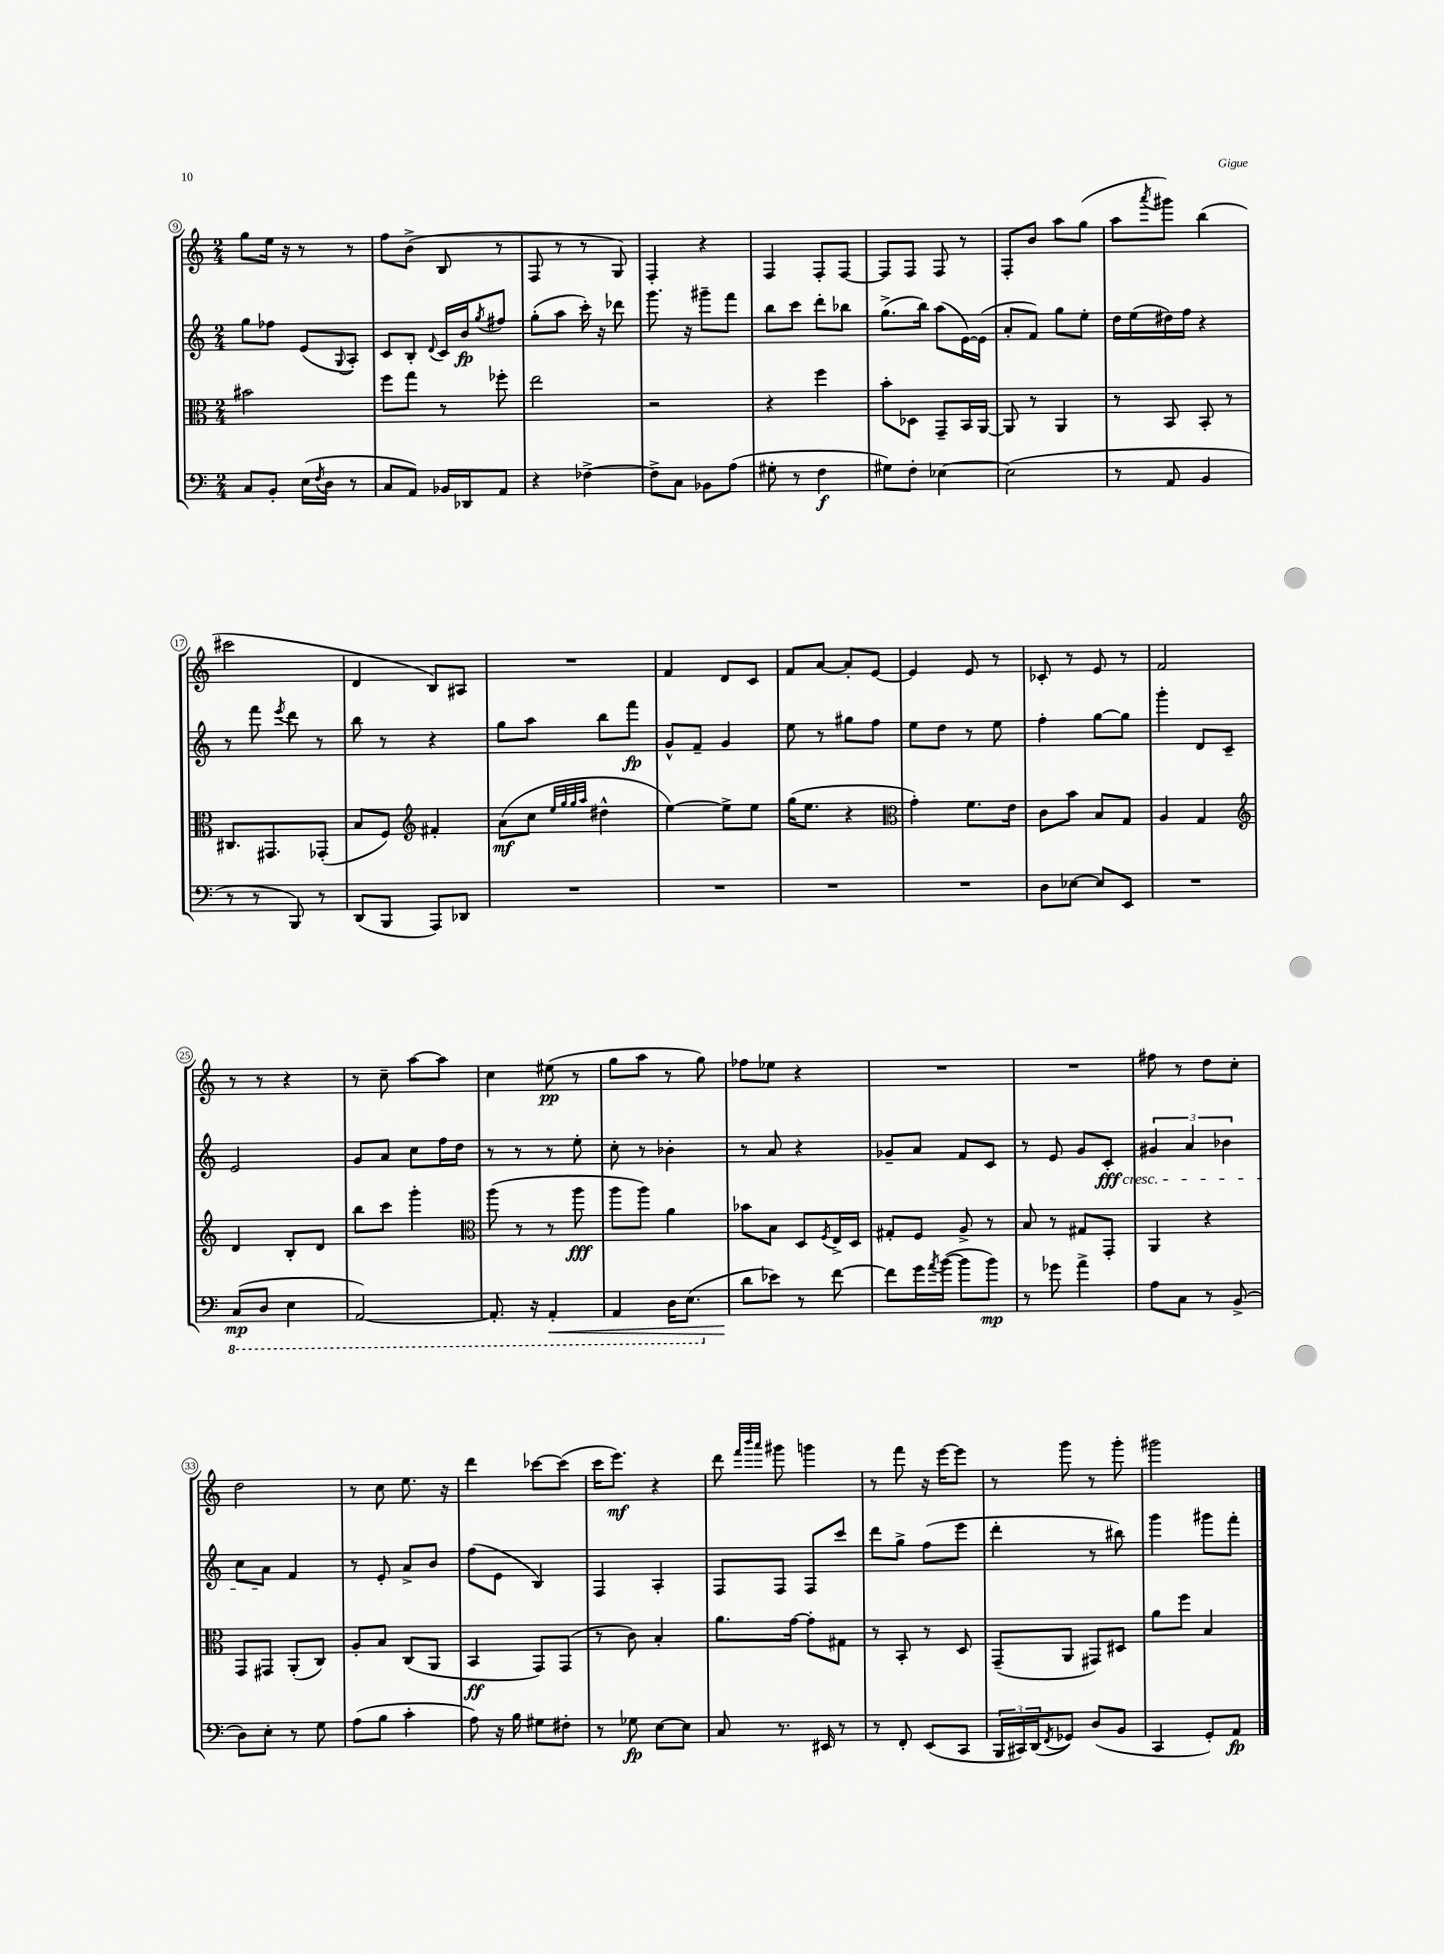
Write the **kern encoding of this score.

**kern	**kern	**kern	**kern
*staff4	*staff3	*staff2	*staff1
*clefF4	*clefC3	*clefG2	*clefG2
*k[]	*k[]	*k[]	*k[]
*M2/4	*M2/4	*M2/4	*M2/4
8C/L	2b#\	8gg\L	8gg\L
8BB'/J	.	8ff-\J	16ee\Jk
.	.	.	16r
(16E\LL	.	(8e/L	8r
8qF/	.	.	.
16D\JJ	.	.	.
.	.	8qqG/	.
8r	.	8A'/J)	8r
=	=	=	=
8C/L	8ff\L	8c/L	8ff\L
8AA/J)	8gg\J	8B'/J	(8b^\J
.	.	8qqd/	.
16BB-/LL	8r	16c/LL	8B/
16DD-/J	.	16b/J	.
.	.	8qgg/	.
8AA/J	8ff-'\	8ff#/J	8r
=	=	=	=
4r	2ee\	(8gg'\L	8F/
.	.	8aa\J	8r
[4F-^\	.	16ccc'\)	8r
.	.	16r	.
.	.	8ddd-\	8G/)
=	=	=	=
8F-^\]L	2r	8.ggg\	4F'/
8C\J	.	.	.
.	.	16r	.
8BB-\L	.	8ggg#~\L	4r
(8A\J	.	8fff\J	.
=	=	=	=
8G#'\	4r	8bb\L	4F/
8r	.	8ccc\J	.
4F\	4ff\	8ddd'\L	8F'/L
.	.	8bb-\J	[8F/J
=	=	=	=
8G#\L)	8b'\L	(8.gg^\L	8F/]L
8F'\J	8D-\J	.	8F/J
.	.	16bb\Jk)	.
[4E-\	8GG~/L	(8aa\L	8F/
.	16BB/L	[16e\L)	8r
.	[16AA/JJ	(16e\]JJ	.
=	=	=	=
(2E-\]	8AA/]	8a'/L	8F'/L
.	8r	8f/J)	8b/J
.	4AA/	8gg\L	8aa\L
.	.	8ee'\J	(8gg\J
=	=	=	=
8r	8r	16dd\LL	8aa\L
.	.	(16ee\	.
.	.	.	8qaaa/
8AA/	8BB/	16dd#\)	8ggg#\J)
.	.	16ff\JJ	.
4BB/	8BB'/	4r	(4bb\
.	8r	.	.
=	=	=	=
8r	8.C#/L	8r	2ccc#\
8r	.	8fff\	.
.	8.GG#/	.	.
.	.	8qeee/	.
8BBB/)	.	8ddd\	.
8r	(8GG-'/J	8r	.
=	=	=	=
(8DD/L	8B/L	8bb\	4d/
8BBB/J	8F/J)	8r	.
*	*clefG2	*	*
8AAA/L)	4f#'/	4r	8B/L)
8DD-/J	.	.	8A#/J
=	=	=	=
2r	(8a\L	8gg\L	2r
.	8cc\J	8aa\J	.
.	32qqee/LLL	.	.
.	32qqgg/	.	.
.	32qqgg/	.	.
.	32qqaa/JJJ	.	.
.	4dd#^^\	8bb\L	.
.	.	8fff\J	.
=	=	=	=
2r	[4ee\)	8g^^/L	4f/
.	.	8f~/J	.
.	8ee^\]L	4g/	8d/L
.	8ee\J	.	8c/J
=	=	=	=
2r	(16gg\LK	8ee\	8f/L
.	8.ee\J	.	.
.	.	8r	[8a/J
.	4r	8gg#\L	8a'/]L
.	.	8ff\J	[8e/J
=	=	=	=
*	*clefC3	*	*
2r	4g'\)	8ee\L	4e/]
.	.	8dd\J	.
.	8.f\L	8r	8e/
.	.	8ee\	8r
.	16e\Jk	.	.
=	=	=	=
8D\L	8c\L	4ff'\	8c-'/
[8E-\J	8b\J	.	8r
8E-/]L	8B/L	[8gg\L	8e/
8EE/J	8G/J	8gg\]J	8r
=	=	=	=
2r	4A/	4ggg'\	2f/
.	4G/	8d/L	.
.	.	8c~/J	.
=	=	=	=
*	*clefG2	*	*
(8CC/L	4d/	2e/	8r
8DD/J	.	.	8r
4EE\	8B'/L	.	4r
.	8d/J	.	.
=	=	=	=
[2AAA/)	8bb\L	8g/L	8r
.	8ccc\J	8a/J	8cc~\
.	4ggg'\	8cc\L	[8aa\L
.	.	16ff\L	8aa\]J
.	.	16dd\JJ	.
=	=	=	=
*	*clefC3	*	*
8.AAA'/]	(8aa\	8r	4cc\
.	8r	8r	.
16r	.	.	.
4AAA'/	8r	8r	(8ee#\
.	8aa\	8ee'\	8r
=	=	=	=
4AAA/	8aa\L	8cc'\	8gg\L
.	8aa\J)	8r	8aa\J
16DD\LK	4a\	4b-'\	8r
(8.EE\J	.	.	.
.	.	.	8gg\)
=	=	=	=
8d\L	8b-\L	8r	8ff-\L
8e-\J)	8B\J	8a/	8ee-\J
8r	8D/L	4r	4r
.	8qF/	.	.
[8f\	16E^/L	.	.
.	16D/JJ	.	.
=	=	=	=
8f\]L	8G#'/L	8g-~/L	2r
16g\L	8F/J	8a/J	.
8qa/	.	.	.
([16b\JJ	.	.	.
8b\]L	8A^/	8f/L	.
8b\J)	8r	8c/J	.
=	=	=	=
8r	8B/	8r	2r
8g-\	8r	8e/	.
4a^\	8G#/L	8g/L	.
.	8GG'/J	8c'/J	.
=	=	=	=
8A\L	4AA/	6g#/	8ff#\
8C\J	.	.	8r
.	.	6a/	.
8r	4r	.	8dd\L
.	.	6b-\	.
(8BB^/	.	.	8cc'\J
=	=	=	=
8D\L)	8GG/L	8cc\L	2dd\
8E'\J	8GG#/J	8a\J	.
8r	(8AA'/L	4f/	.
8G\	8C/J)	.	.
=	=	=	=
(8A\L	8A'/L	8r	8r
8B\J	8B/J	8e'/	8cc\
4c'\	(8C/L	8a^/L	8.ee\
.	8AA/J	8b/J	.
.	.	.	16r
=	=	=	=
8A\)	4BB/	(8ff\L	4ddd\
16r	.	8e\J	.
16B\	.	.	.
8G#\L	8GG/L)	4B/)	[8ccc-\L
8F#'\J	(8GG/J	.	(8ccc-\]J
=	=	=	=
8r	8r	4F/	16ccc\LK
.	.	.	8.eee\J)
8G-\	8c\)	.	.
[8E\L	4B'/	4A'/	4r
8E\]J	.	.	.
=	=	=	=
8C/	8.a\L	8F/L	8ddd\
.	.	.	32qqfff/LLL
.	.	.	32qqbbb/
.	.	.	32qqaaa/JJJ
8.r	.	8F/J	8ggg#\
.	[16g\Jk	.	.
.	8g'\]L	8F/L	4ggg\
16EE#/	.	.	.
8r	8G#\J	8ccc/J	.
=	=	=	=
8r	8r	8ddd\L	8r
8FF'/	8BB'/	8gg^\J	8fff\
(8EE/L	8r	(8ff\L	16r
.	.	.	[16eee\LK
8CC/J	8D/	8eee\J	8eee\]J
=	=	=	=
24BBB/LL	(8GG~/L	4ddd'\	8r
24CC#/)	.	.	.
(24DD/J	.	.	.
8qFF/	.	.	.
8GG-/J)	8AA/J	.	8ggg\
(8D/L	8GG#/L)	8r	8r
8BB/J	8D#/J	8bb#\)	8ggg'\
=	=	=	=
4CC/	8a\L	4ggg\	2ggg#\
.	8ff\J	.	.
8GG'/L)	4B/	8ggg#\L	.
8AA/J	.	8fff'\J	.
==	==	==	==
*-	*-	*-	*-
